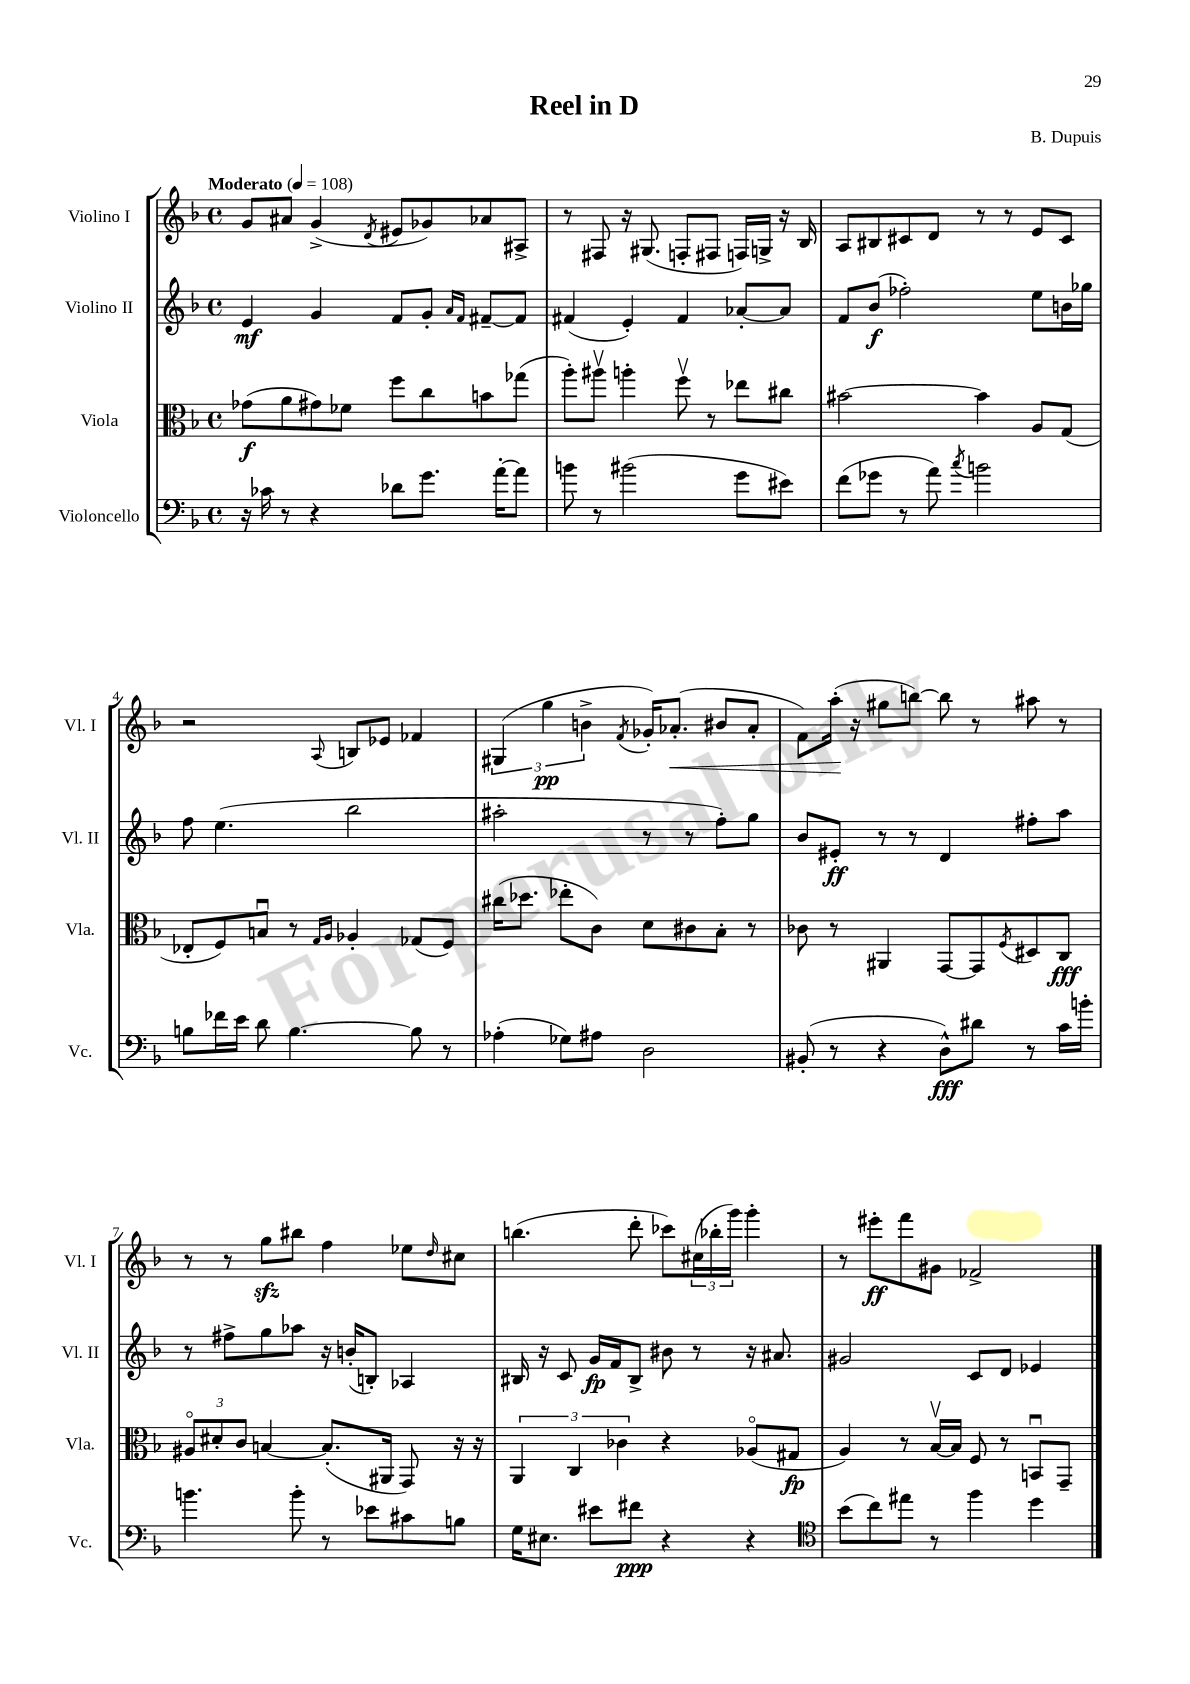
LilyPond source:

\header { title = "Reel in D" composer = "B. Dupuis" }
<<
\new StaffGroup <<
\new Staff = "s0" \with { instrumentName = "Violino I" shortInstrumentName = "Vl. I" } {
    \clef treble \key f \major \defaultTimeSignature \time 4/4 \tempo "Moderato" 4 = 108
    g'8 ais'8 g'4->( \acciaccatura { d'8 } eis'8 ges'8) aes'8 ais8-> |
    r8 fis8 r16 gis8.( f8-. fis8 f16) g16-> r16 bes16 |
    a8 bis8 cis'8 d'8 r8 r8 e'8 cis'8 |
    r2 \appoggiatura { a8 } b8 ees'8 fes'4 |
    \tuplet 3/2 { gis4( g''4\pp b'4-> } \acciaccatura { f'8 } ges'16-.) aes'8.-.\<( bis'8 aes'8-. |
    f'8) a''16-.\!( r16 gis''8 b''8~) b''8 r8 ais''8 r8 |
    r8 r8 g''8\sfz bis''8 f''4 ees''8 \grace { d''16 } cis''8 |
    b''4.( d'''8-. ces'''8) \tuplet 3/2 { cis''16( bes''16-. g'''16) } g'''4-. |
    r8 eis'''8-.\ff f'''8 gis'8 fes'2-> \bar "|." |
}
\new Staff = "s1" \with { instrumentName = "Violino II" shortInstrumentName = "Vl. II" } {
    \clef treble \key f \major \defaultTimeSignature \time 4/4
    e'4\mf g'4 f'8 g'8-. \grace { a'16 f'16 } fis'8~-- fis'8 |
    fis'4( e'4-.) fis'4 aes'8~-. aes'8 |
    f'8 bes'8\f( fes''2-.) e''8 b'16 ges''16 |
    f''8 e''4.( bes''2 |
    ais''2-. r8 r8 f''8-.) g''8 |
    bes'8 eis'8-.\ff r8 r8 d'4 fis''8-. a''8 |
    r8 fis''8-> g''8 aes''8 r16 b'16-.( b8-.) aes4 |
    bis16 r16 c'8 g'16\fp f'16 bis8-> bis'8 r8 r16 ais'8. |
    gis'2 c'8 d'8 ees'4 \bar "|." |
}
\new Staff = "s2" \with { instrumentName = "Viola" shortInstrumentName = "Vla." } {
    \clef alto \key f \major \defaultTimeSignature \time 4/4
    ges'8\f( a'8 gis'8) fes'8 f''8 c''8 b'8 ges''8( |
    a''8-.) ais''8\upbow a''4-. f''8\upbow r8 ees''8 cis''8 |
    bis'2~ bis'4 a8 g8( |
    ees8-. f8) b8\downbow r8 \grace { g16 a16 } aes4-. ges8( f8) |
    cis''16( des''8. ees''8-. c'8) d'8 cis'8 bes8-. r8 |
    ces'8 r8 ais,4 g,8~ g,8 \acciaccatura { f8 } dis8 c8\fff |
    \tuplet 3/2 { ais8\flageolet dis'8-. c'8 } b4~ b8.-.( ais,16 g,8) r16 r16 |
    \tuplet 3/2 { a,4 c4 ces'4 } r4 aes8\flageolet( gis8\fp |
    a4) r8 bes16~\upbow bes16 f8 r8 b,8\downbow g,8-- \bar "|." |
}
\new Staff = "s3" \with { instrumentName = "Violoncello" shortInstrumentName = "Vc." } {
    \clef bass \key f \major \defaultTimeSignature \time 4/4
    r16 ces'16 r8 r4 des'8 g'8. a'16~-. a'8 |
    b'8 r8 bis'2( g'8 eis'8) |
    f'8( ges'8 r8 a'8) \acciaccatura { c''8 } b'2 |
    b8 fes'16 e'16 d'8 b4.~ b8 r8 |
    aes4-.( ges8) ais8 d2 |
    bis,8-.( r8 r4 d8-^\fff) dis'8 r8 c'16 b'16-. |
    b'4. b'8-. r8 ees'8 cis'8 b8 |
    g16 eis8. eis'8 fis'8\ppp r4 r4 |
    \clef tenor bes'8( c''8) eis''8 r8 f''4 d''4 \bar "|." |
}
>>
>>
